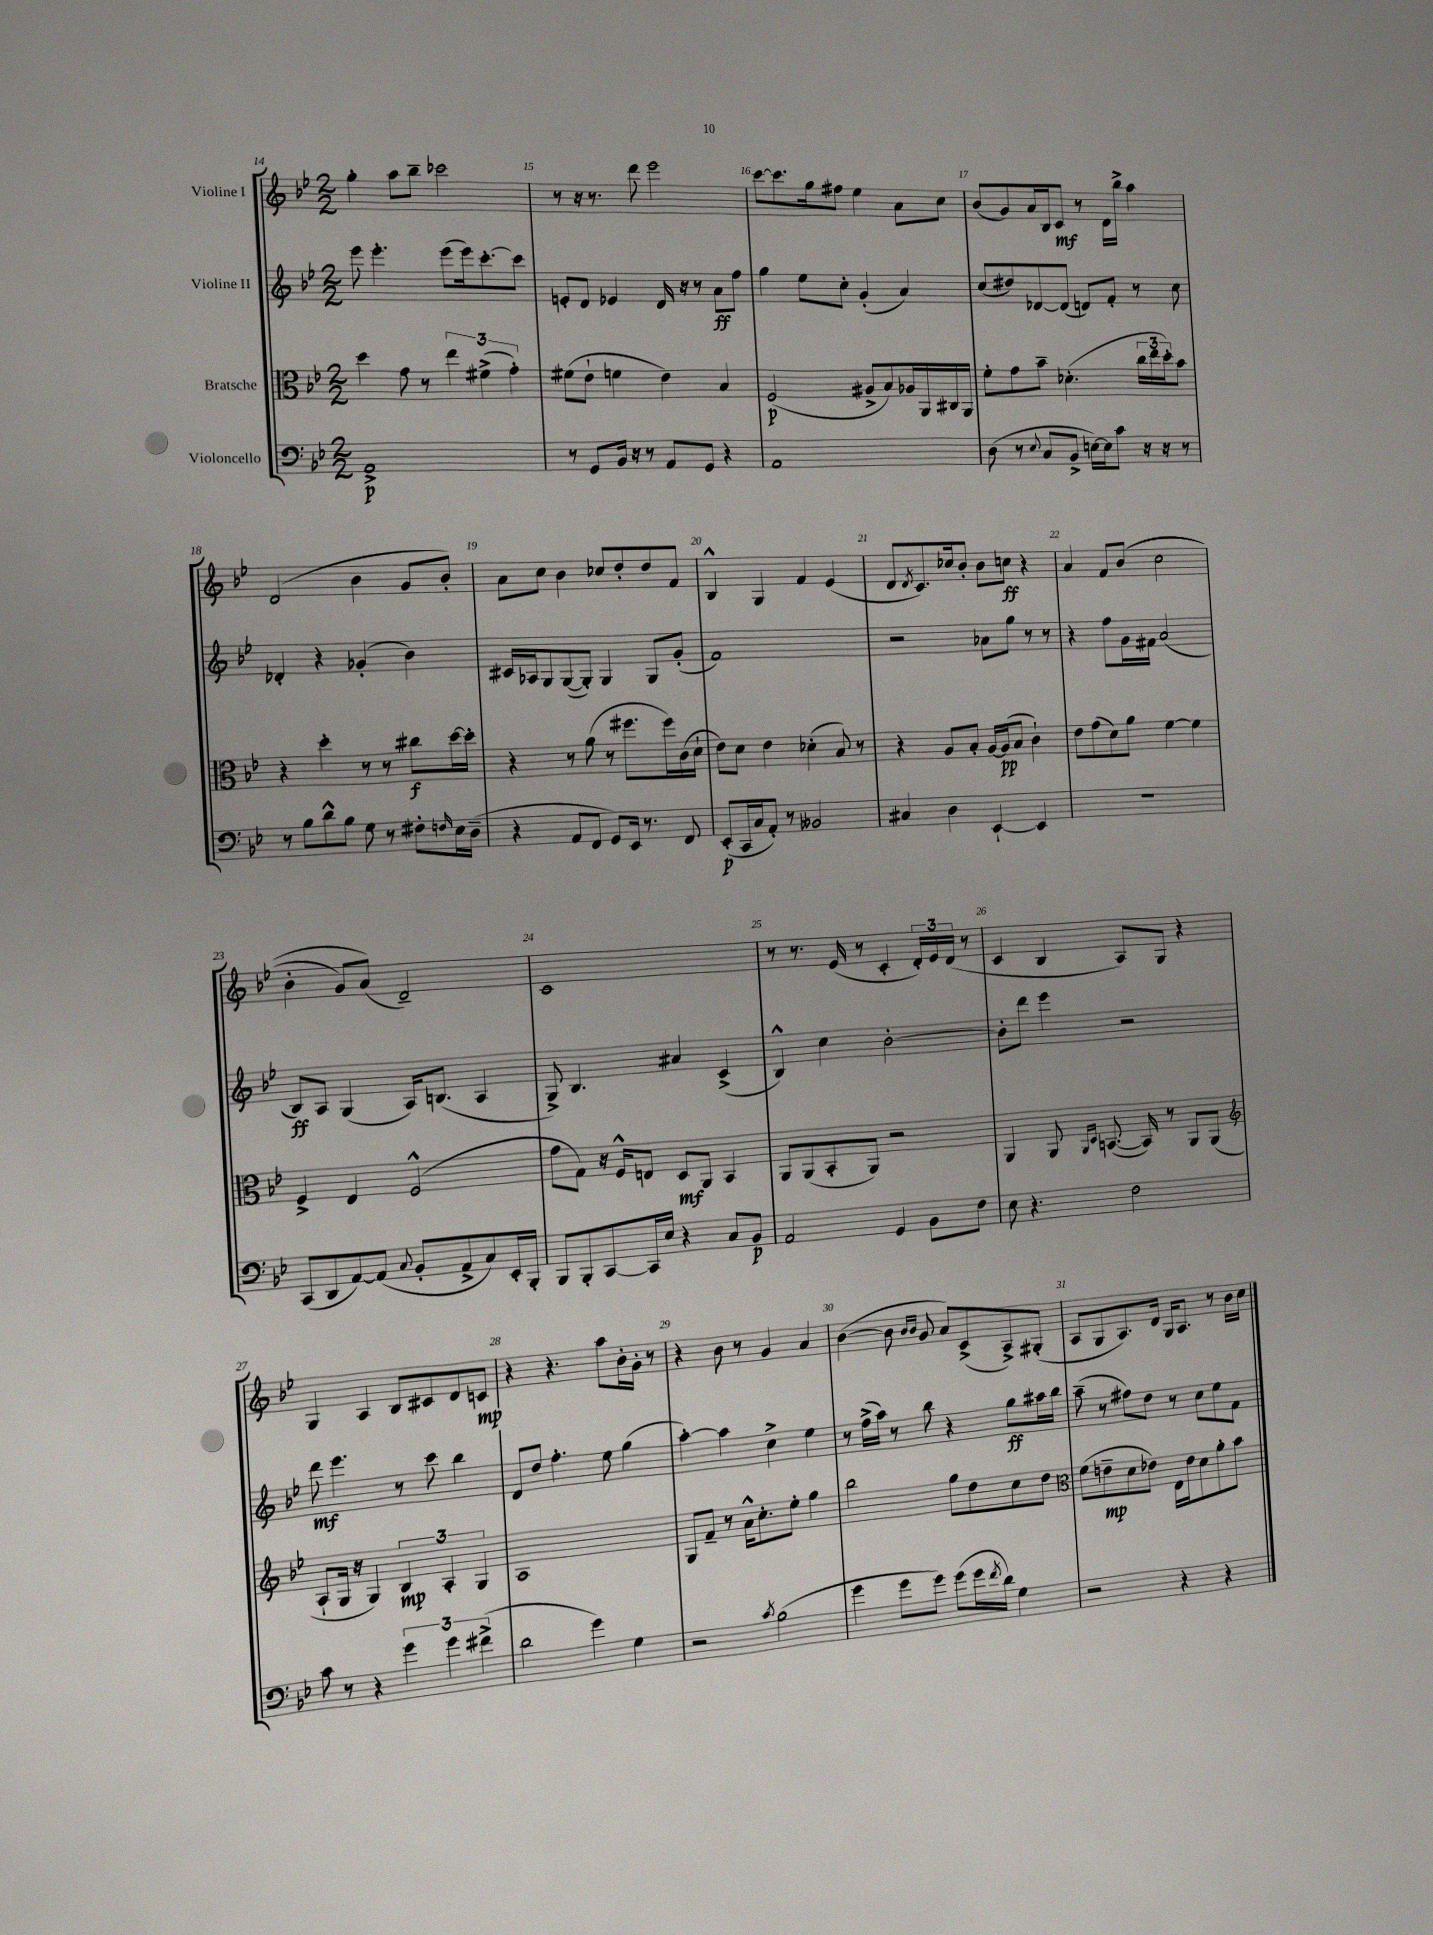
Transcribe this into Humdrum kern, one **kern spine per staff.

**kern	**kern	**kern	**kern
*staff4	*staff3	*staff2	*staff1
*clefF4	*clefC3	*clefG2	*clefG2
*k[b-e-]	*k[b-e-]	*k[b-e-]	*k[b-e-]
*M2/2	*M2/2	*M2/2	*M2/2
1AA^	4dd	8eee-	4gg'
.	.	4.eee-'	.
.	8g	.	8aa
.	8r	.	8bb-~
.	6ee-	(8eee-	2ccc-
.	.	16eee-)	.
.	(6f#^	.	.
.	.	[8.ccc'	.
.	6g')	.	.
.	.	8ccc]	.
=	=	=	=
8r	(8f#	8e'	8r
8GG	8e-`	8d	16r
.	.	.	8.r
16BB-	4f	4e-	.
16r	.	.	.
8r	.	.	8ddd
8AA	4e-)	16d	2eee-
.	.	16r	.
8GG	.	8r	.
4r	4B-	8a	.
.	.	8ff	.
=	=	=	=
1AA	(2F	4gg	[8ccc
.	.	.	8.ccc]
.	.	8ee-	.
.	.	.	16gg
.	.	8cc'	8ff#
.	8A#^	(4g'	4ee-
.	8B-)	.	.
.	16A-	4a)	8a
.	16AA	.	.
.	16C#	.	8cc
.	16AA	.	.
=	=	=	=
(8D	8f'	(8cc	(8b-
8r	8g	8dd#)	8g)
8qqE-	.	.	.
8C	8b-~	[8d-	16a
.	.	.	16B-
8BB-^	(4.d-'	(8d-]	8c
[16E)	.	8d)	8r
16E]	.	.	.
8c	.	8f'	16d
.	.	.	16bb-^
16r	24cc	8r	4aa
.	24ee-	.	.
16r	.	.	.
.	24dd')	.	.
8r	8b-	8cc	.
=	=	=	=
8r	4r	4d-'	(2d
8B-	.	.	.
8d^^	4dd'	4r	.
8B-	.	.	.
8G	8r	(4g-'	4b-
8r	8r	.	.
8F#'	8cc#	4b-)	8g
16qqF	.	.	.
16E-	[16dd	.	8b-')
(16D~	16dd']	.	.
=	=	=	=
4r	4r	16c#	8a
.	.	16A-	.
.	.	8G	8cc
8AA	8r	([8G	4b-
8FF	(8a	8G'])	.
8GG)	8r	4G	8cc-
16EE-	8.ff#	.	8dd'
8.r	.	.	.
.	.	8G	8dd
.	16ff#)	.	.
8FF	(16c	(8g'	8f
.	16d`	.	.
=	=	=	=
(8EE-'	8e-)	1f)	4B-^^
16CC	8d	.	.
16C	.	.	.
8AA')	4e-	.	4G
8r	.	.	.
2BB--	(4d-'	.	4f
.	8B-)	.	(4e-
.	8r	.	.
=	=	=	=
4C#	4r	2r	8d
.	.	.	8qd
.	.	.	8.c)
4D	8A	.	.
.	.	.	16cc-
.	8B-'	.	8b-'
[4EE-`	[16A	8a-	8b-
.	(16A]	.	.
.	8B-	8gg	8cc
4EE-]	4c`)	8r	4r
.	.	8r	.
=	=	=	=
1r	8e-	4r	4a
.	(8g	.	.
.	8d)	8ff	8f
.	8a	16g	&((8b-
.	.	16f#	.
.	[4f	(2a	2cc
.	4f]	.	.
=	=	=	=
(8CC	4F^	8B-)	4b-'
8DD	.	8A	.
[8AA)	4E-	(4G	8g)
(8AA]	.	.	(8a&)
8qqC	.	.	.
8BB-'	(2F^^	16A)	2d~)
.	.	(8.B	.
8AA^	.	.	.
8C)	.	4A	.
16EE-'	.	.	.
16BBB-'	.	.	.
=	=	=	=
8BBB-	8g	8G^)	1c
8BBB-'	8G)	4.B-	.
[8CC	16r	.	.
.	16F^^	.	.
16CC]	8E	.	.
16E-	.	.	.
4r	8D	4a#	.
.	8AA	.	.
8C	4BB-	(4c^	.
8BB-	.	.	.
=	=	=	=
2AA	8AA	4B-^^)	8r
.	(8AA	.	8.r
.	8BB-'	4cc	.
.	.	.	(16e-
.	8AA)	.	8r
4GG	2r	[2b-'	4c'
8BB-	.	.	24d')
.	.	.	24e-
.	.	.	(24d
8F	.	.	8r
=	=	=	=
8E-	4AA	8b-']	4c
4.r	.	8ddd	.
.	8AA	4eee-	4B-
.	16qqAA	.	.
.	16qqD	.	.
.	([8.BB	.	.
2F	.	2r	8A)
.	16BB])	.	.
.	8r	.	8G
.	8AA	.	4r
.	(8AA	.	.
=	=	=	=
*	*clefG2	*	*
8c	8A`	8ddd	4G
8r	16G	4.eee-	.
.	16r	.	.
4r	4G)	.	4A
6g	6B-	8r	8B-
.	.	8ccc	8c#
6g	6A'	.	.
.	.	4bb-	8d
(6f#^	6G	.	.
.	.	.	8c
=	=	=	=
2d	1A	8d	4r
.	.	8dd	.
.	.	4.ff'	4.r
4g)	.	.	.
.	.	8ee-	8aa
4G	.	(4gg	16b-'
.	.	.	16g'
.	.	.	8r
=	=	=	=
2r	8G	[4aa')	4r
.	8f~	.	.
.	8r	4aa]	8b-
.	16a^^	.	8r
.	8.cc'	.	.
8qc	.	.	.
(2B-	.	4cc^	4g
.	8ee-'	.	.
.	4gg	4ee-	4a
=	=	=	=
4g	2bb-	8r	([4b-
.	.	(16ff^	.
.	.	16aa)	.
8g	.	8r	8b-]
.	.	.	16qqb-
.	.	.	16qqb-
8g)	.	8bb-	8g
(8g	8gg	4r	8a)
16g	8dd	.	(8c^
8qf	.	.	.
16d)	.	.	.
4G	8cc	8gg	8A^)
.	8dd	16aa#	(8G#'
.	.	16bb-	.
=	=	=	=
*	*clefC3	*	*
2r	(8f	(8aa~	8A
.	8e~	8r	8G
.	8d	8ff#)	8.A)
.	8e-)	8dd	.
.	.	.	16d
4r	16E-	8r	16G
.	16e-	.	8.A
.	8d	8cc	.
4r	8a'	8ee-	8r
.	8b-	8f	16b-
.	.	.	16cc
==	==	==	==
*-	*-	*-	*-
